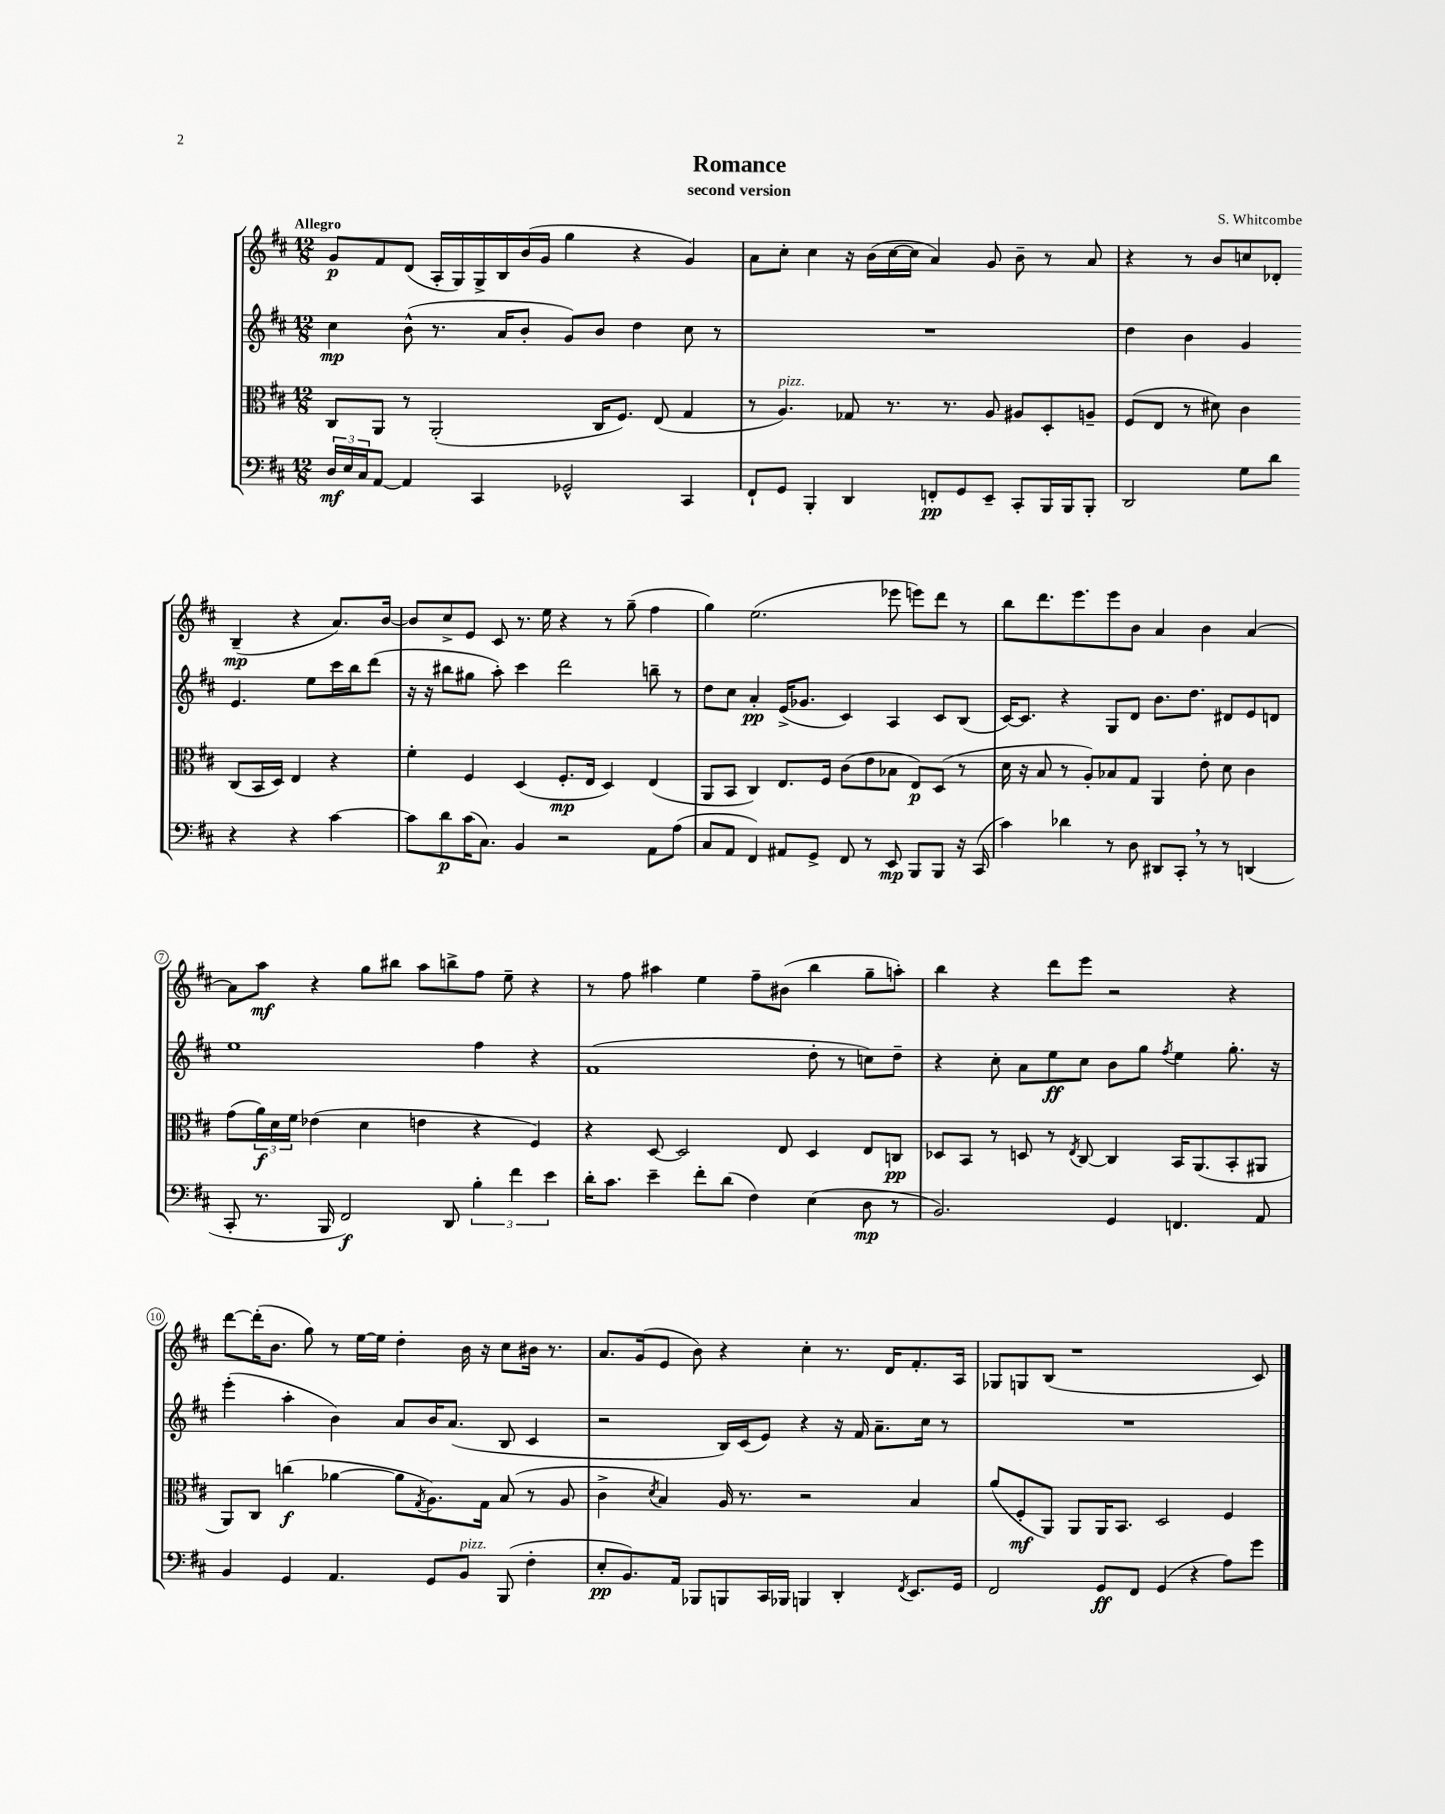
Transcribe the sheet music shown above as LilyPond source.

\header { title = "Romance" composer = "S. Whitcombe" subtitle = "second version" }
<<
\new StaffGroup <<
\new Staff = "s0" {
    \clef treble \key d \major \numericTimeSignature \time 12/8 \tempo "Allegro"
    g'8\p fis'8 d'8( a16-. g16) g16-> b16 b'16( g'16 g''4 r4 g'4) |
    a'8 cis''8-. cis''4 r16 b'16( cis''16~ cis''16 a'4) g'8 b'8-- r8 a'8 |
    r4 r8 b'8 c''8 des'8-. b4--\mp( r4 a'8.) b'16~ |
    b'8 cis''8-> e'8 cis'8 r8. e''16 r4 r8 g''8--( fis''4 |
    g''4) e''2.( ees'''8 e'''8) d'''8 r8 |
    b''8 d'''8. e'''8. e'''8 b'8 a'4 b'4 a'4~ |
    a'8 a''8\mf r4 g''8 bis''8 a''8 b''8-> fis''8 e''8-- r4 |
    r8 fis''8 ais''4 e''4 fis''8-- bis'8( b''4 g''8-- a''8-.) |
    b''4 r4 d'''8 e'''8 r2 r4 |
    d'''8~ d'''16-.( b'8. g''8) r8 e''16~ e''16 d''4-. b'16 r16 cis''8 bis'16 r8. |
    a'8. g'16( e'8 b'8) r4 cis''4-. r8. d'16 fis'8.-. a16 |
    ges8 g8 b8( r1 cis'8) \bar "|." |
}
\new Staff = "s1" {
    \clef treble \key d \major \numericTimeSignature \time 12/8
    cis''4\mp b'8-^( r8. a'16 b'8-. g'8) b'8 d''4 cis''8 r8 |
    R1. |
    d''4 b'4 g'4 e'4. e''8 cis'''16 b''16 d'''8( |
    r16 r16 bis''8 gis''8 a''8-.) cis'''4 d'''2 b''8-- r8 |
    d''8 cis''8 a'4-.\pp e'16->( ges'8. cis'4) a4 cis'8 b8( |
    cis'16~) cis'8. r4 g8 d'8 b'8. d''8. dis'8 e'8 d'8 |
    e''1 fis''4 r4 |
    fis'1( d''8-. r8 c''8) d''8-- |
    r4 cis''8-. a'8 e''8\ff cis''8 b'8 g''8 \acciaccatura { fis''8 } e''4 g''8.-. r16 |
    e'''4-.( a''4-. b'4) a'8 b'16 a'8.( b8 cis'4 |
    r2 b16) cis'16( e'8) r4 r16 fis'16 a'8.-- cis''16 r8 |
    R1. \bar "|." |
}
\new Staff = "s2" {
    \clef alto \key d \major \numericTimeSignature \time 12/8
    cis8 a,8 r8 a,2-.( cis16 fis8.) e8( g4 |
    r8 a4.^\markup { \italic "pizz." }) ges8 r8. r8. a8 ais8 d8-. a8-- |
    fis8( e8 r8 dis'8) cis'4 cis8( b,16 d16) e4 r4 |
    fis'4-. fis4 d4( fis8.-.\mp e16 d4) e4( |
    a,8 b,8 cis4) e8. fis16 cis'8( e'8 bes8 e8\p) d8( r8 |
    d'16 r16 b8 r8 a8-.) bes8 g8 a,4 e'8-. d'8 cis'4 |
    g'8( \tuplet 3/2 { a'16\f) d'16 fis'16 } ees'4( d'4 e'4 r4 fis4) |
    r4 d8~ d2 e8 d4 e8 c8\pp |
    des8 b,8 r8 d8 r8 \acciaccatura { e8 } cis8~ cis4 b,16 a,8.( b,8-. ais,8 |
    a,8) cis8 c''4\f( aes'4~ aes'8 \acciaccatura { g8 } a8.) g16 b8( r8 a8 |
    cis'4-> \acciaccatura { d'8 } b4) a16 r8. r2 b4 |
    a'8( fis8-.\mf a,8) a,8 a,16 b,8. d2 fis4 \bar "|." |
}
\new Staff = "s3" {
    \clef bass \key d \major \numericTimeSignature \time 12/8
    \tuplet 3/2 { d16\mf e16 cis16 } a,8~ a,4 cis,4 ges,2-^ cis,4 |
    fis,8-! g,8 b,,4-. d,4 f,8-.\pp g,8 e,8-- cis,8-. b,,16 b,,16 b,,8-. |
    d,2 g8 d'8 r4 r4 cis'4~ |
    cis'8 d'8\p cis'16( cis8.) b,4 r2 a,8 a8( |
    cis8 a,8 fis,4) ais,8 g,8-> fis,8 r8 e,8\mp b,,8 b,,8 r16 cis,16( |
    cis'4) des'4 r8 d8 dis,8 cis,8-. \breathe r8 r8 d,4( |
    cis,8-. r8. b,,16 fis,2\f) d,8 \tuplet 3/2 { b4-. fis'4 e'4 } |
    d'16-. cis'8. e'4-- fis'8-. d'8( fis4) e4( d8\mp r8 |
    b,2.) g,4 f,4. a,8 |
    b,4 g,4 a,4. g,8 b,8^\markup { \italic "pizz." } b,,8( fis4-. |
    e8-.\pp b,8.) a,16 bes,,8 b,,8 cis,16 bes,,16 b,,4 d,4-. \acciaccatura { fis,8 } e,8. g,16 |
    fis,2 g,8\ff fis,8 g,4( r4 a8) g'8 \bar "|." |
}
>>
>>
\layout { \context { \Score \override BarNumber.stencil = #(make-stencil-circler 0.1 0.3 ly:text-interface::print) } }
